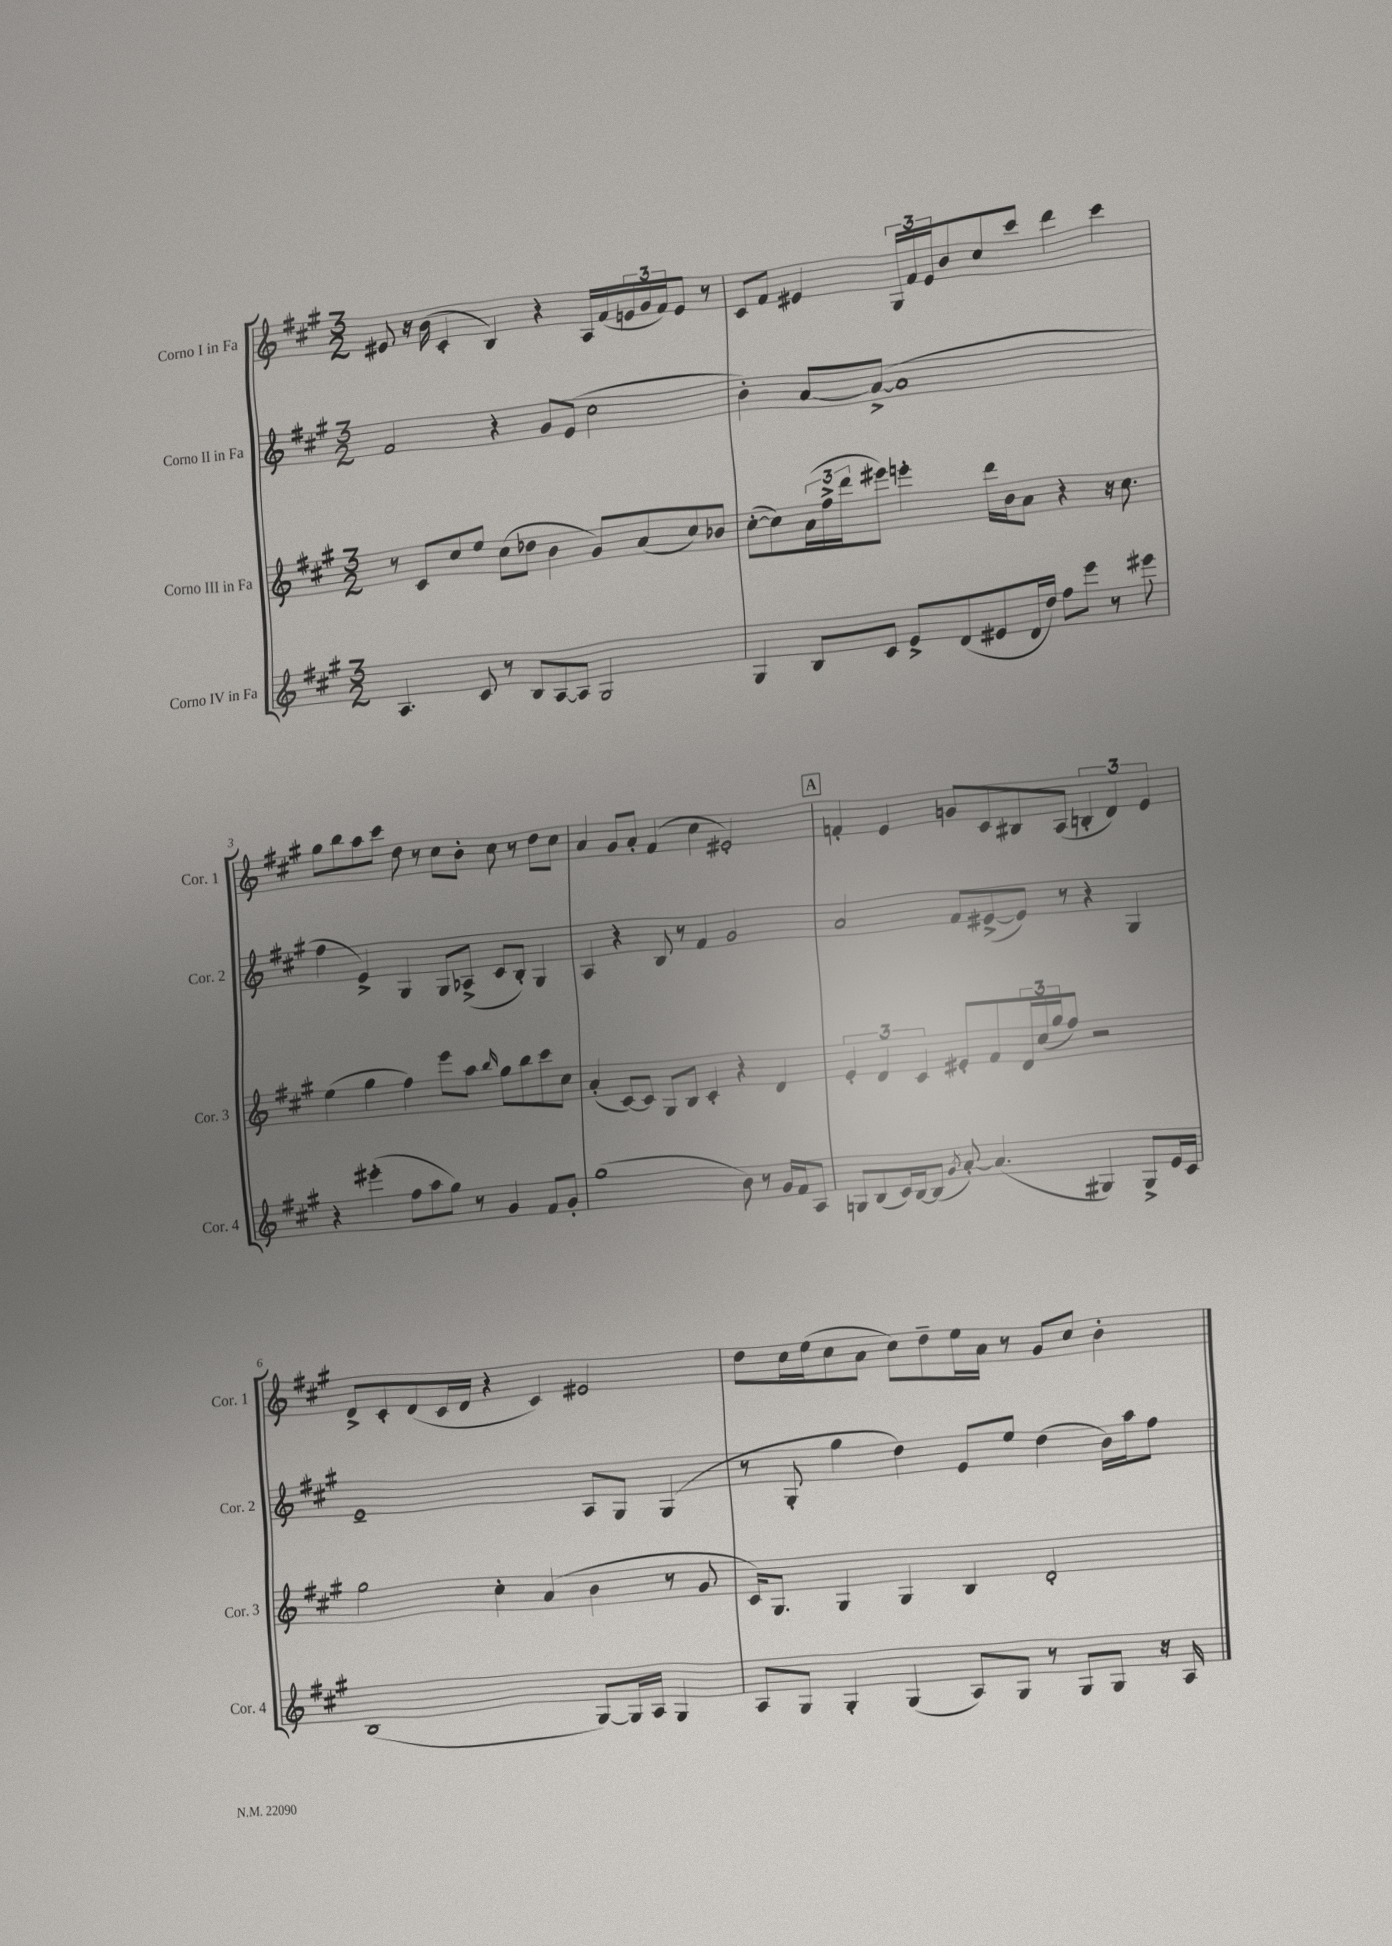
<<
\new StaffGroup <<
\new Staff = "s0" \with { instrumentName = "Corno I in Fa" shortInstrumentName = "Cor. 1" } {
    \clef treble \key a \major \numericTimeSignature \time 3/2
    eis'8 r16 b'16( cis'4-. b4) r4 a16 fis'16( \tuplet 3/2 { e'16 gis'16 fis'16) } e'8 r8 |
    cis'8 fis'8 eis'4 \tuplet 3/2 { gis16 fis'16 eis'16 } b'8 cis''8 cis'''8 d'''4 cis'''4 |
    gis''8 b''8 a''8 cis'''8 d''8 r8 cis''8 b'8-. cis''8 r8 d''8 cis''8 |
    a'4 gis'8 a'8-. fis'4( cis''4 eis'2-.) |
    \mark \markup { \box "A" } f'4-. e'4 g'8 cis'8 bis8 a8( \tuplet 3/2 { b4-. d'4) e'4 } |
    d'8-> cis'8-. d'8( cis'16 d'16 r4 cis'4) eis'2 |
    d''8 cis''16 e''16( cis''8 a'8 cis''8) d''8-- e''16 a'16 r8 gis'8 cis''8 b'4-. \bar "|." |
}
\new Staff = "s1" \with { instrumentName = "Corno II in Fa" shortInstrumentName = "Cor. 2" } {
    \clef treble \key a \major \numericTimeSignature \time 3/2
    fis'2 r4 gis'8 e'8( cis''2 |
    b'4-.) a'8~ a'8~->( a'1 |
    fis''4 e'4->) gis4 gis8 aes8->( cis'8 b8-.) gis4 |
    a4 r4 b8 r8 fis'4 gis'2 |
    \mark \markup { \box "A" } a'2 fis'8 eis'8~->( eis'8) r8 r4 gis4 |
    e'1-- a8 gis8 gis4( |
    r8 gis8-. gis''4 d''4) e'8 e''8 d''4( b'16) a''16 fis''8 \bar "|." |
}
\new Staff = "s2" \with { instrumentName = "Corno III in Fa" shortInstrumentName = "Cor. 3" } {
    \clef treble \key a \major \numericTimeSignature \time 3/2
    r8 cis'8 cis''8 e''8 cis''8( des''8 b'4 gis'8) a'8( cis''8) bes'8 |
    cis''8~-.( cis''8) \tuplet 3/2 { a'16( fis''16-> d'''16 } eis'''8) e'''4-. d'''16 b'16 a'8 r4 r16 cis''8. |
    e''4( gis''4 fis''4) e'''8 a''8 \grace { b''16 } gis''8 b''8 cis'''8 cis''8 |
    a'4-.( cis'8~) cis'8 gis8 b8 cis'4-. r4 d'4 |
    \mark \markup { \box "A" } \tuplet 3/2 { e'4-. d'4 cis'4 } eis'8-. fis'8 \tuplet 3/2 { d'16 cis''16( gis''16 } fis''8) r2 |
    gis''2 cis''4-. a'4( b'4 r8 gis'8 |
    cis'16) gis8. gis4 gis4 b4 d'2-. \bar "|." |
}
\new Staff = "s3" \with { instrumentName = "Corno IV in Fa" shortInstrumentName = "Cor. 4" } {
    \clef treble \key a \major \numericTimeSignature \time 3/2
    a4. cis'8 r8 b8 a8~ a8 gis2 |
    gis4 b8 cis'8 e'8-> d'8( eis'8 d'16 d''16) fis''8 e'''8 r8 eis'''8 |
    r4 eis'''4-.( fis''8 a''8 gis''8) r8 gis'4 fis'8 gis'8-. |
    gis''1( b'8) r8 gis'16 fis'16 a8 |
    \mark \markup { \box "A" } g8 b8( cis'16) b16~ b8( \acciaccatura { gis'8 } a'8~-.) a'4.( gis4) gis8-> e'16 cis'16 |
    b1( gis8~) gis16 a16 gis4 |
    a8 gis8 gis4-. gis4( a8) gis8 r8 gis8 gis8 r16 a16 \bar "|." |
}
>>
>>
